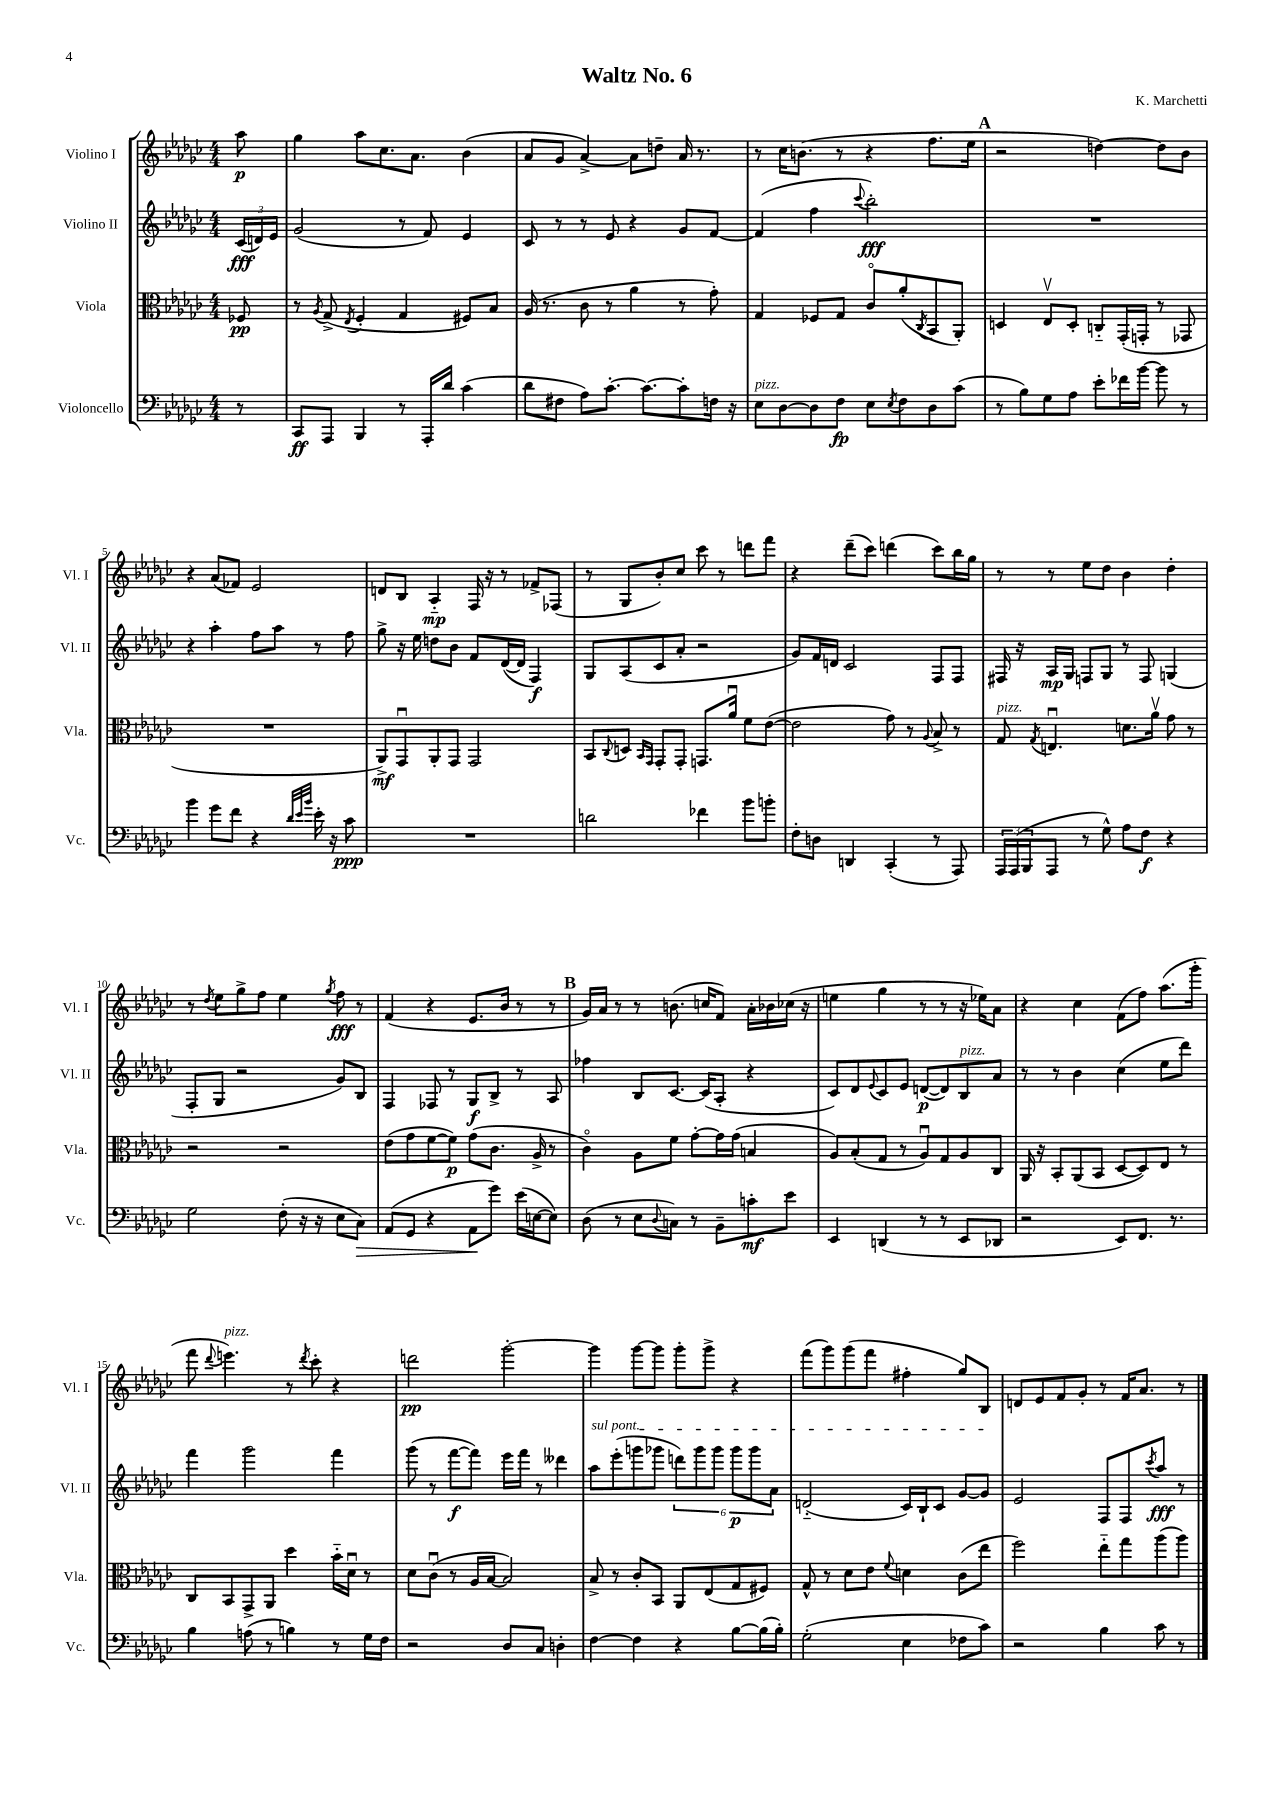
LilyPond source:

\header { title = "Waltz No. 6" composer = "K. Marchetti" }
<<
\new StaffGroup <<
\new Staff = "s0" \with { instrumentName = "Violino I" shortInstrumentName = "Vl. I" } {
    \clef treble \key ges \major \numericTimeSignature \time 4/4 \partial 8
    aes''8\p |
    ges''4 aes''8 ces''8. aes'8. bes'4( |
    aes'8 ges'8 aes'4~->) aes'8 d''8-- aes'16 r8. |
    r8 ces''16 b'8.( r8 r4 f''8. ees''16 |
    \mark \markup { \bold "A" } r2 d''4~) d''8 bes'8 |
    r4 aes'8( fes'8) ees'2 |
    d'8 bes8 aes4-_\mp f16 r16 r8 fes'8-> fes8( |
    r8 ges8 bes'8-.) ces''8 ces'''8 r8 d'''8 f'''8 |
    r4 des'''8--( ces'''8) d'''4( ces'''8) bes''16 ges''16 |
    r8 r8 ees''8 des''8 bes'4 des''4-. |
    r8 \acciaccatura { des''8 } ees''8 ges''8-> f''8 ees''4 \acciaccatura { ges''8 } f''8\fff r8 |
    f'4( r4 ees'8. bes'16 r8 r8 |
    \mark \markup { \bold "B" } ges'16) aes'16 r8 r8 b'8.( c''16 f'8) aes'16-. bes'16 ces''16( r16 |
    e''4 ges''4 r8 r8 r16 ees''16) aes'8 |
    r4 ces''4 f'8( f''8) aes''8.( ges'''16-. |
    f'''8 \appoggiatura { des'''8 } e'''4.^\markup { \italic "pizz." }) r8 \acciaccatura { des'''8 } ces'''8-. r4 |
    d'''2\pp ges'''2~-. |
    ges'''4 ges'''8~ ges'''8 ges'''8-. ges'''8-> r4 |
    f'''8( ges'''8) ges'''8( f'''8 fis''4-. ges''8) bes8 |
    d'8 ees'8 f'8 ges'8-. r8 f'16 aes'8. r8 \bar "|." |
}
\new Staff = "s1" \with { instrumentName = "Violino II" shortInstrumentName = "Vl. II" } {
    \clef treble \key ges \major \numericTimeSignature \time 4/4 \partial 8
    \tuplet 3/2 { ces'16\fff( d'16) ees'16 } |
    ges'2( r8 f'8) ees'4 |
    ces'8 r8 r8 ees'8 r4 ges'8 f'8~ |
    f'4( f''4 \appoggiatura { ces'''8 } bes''2-.\fff) |
    \mark \markup { \bold "A" } R1 |
    r4 aes''4-. f''8 aes''8 r8 f''8 |
    ges''8-> r16 ees''16 d''8 bes'8 f'8 des'16~( des'16 f4\f) |
    ges8 aes8( ces'8 aes'8-. r2 |
    ges'8) f'16 d'16 ces'2 f8 f8 |
    fis16 r16 aes16\mp ges16 f8 ges8 r8 f8 g4( |
    f8-. ges8 r2 ges'8) bes8 |
    f4 fes8 r8 ges8\f bes8-> r8 aes8 |
    \mark \markup { \bold "B" } fes''4 bes8 ces'8.~ ces'16( aes8-. r4 |
    ces'8) des'8 \appoggiatura { ees'8 } ces'8 ees'8 d'8~\p( d'8) bes8^\markup { \italic "pizz." } aes'8 |
    r8 r8 bes'4 ces''4( ees''8 des'''8) |
    f'''4 ges'''2 f'''4 |
    ges'''8( r8 f'''8~\f f'''8) ees'''16 f'''16 r8 deses'''4 |
    \once \override TextSpanner.bound-details.left.text = \markup { \italic "sul pont." } aes''8\startTextSpan ees'''8-.( g'''8 ges'''8 \tuplet 6/4 { d'''8) ges'''8 ges'''8 ges'''8\p ges'''8 aes'8 } |
    d'2-_( ces'16) bes16-! ces'8 ges'8~ ges'8\stopTextSpan |
    ees'2 f8 f8 \acciaccatura { ces'''8 } aes''8\fff r8 \bar "|." |
}
\new Staff = "s2" \with { instrumentName = "Viola" shortInstrumentName = "Vla." } {
    \clef alto \key ges \major \numericTimeSignature \time 4/4 \partial 8
    fes8\pp |
    r8 \acciaccatura { aes8 } ges8->( \acciaccatura { ees8 } f4-. ges4 fis8) bes8 |
    aes16( r8. ces'8 r8 aes'4 r8 ges'8-.) |
    ges4 fes8 ges8 ces'8\flageolet aes'8-.( \acciaccatura { ces8 } bes,8 aes,8-.) |
    \mark \markup { \bold "A" } d4 ees8\upbow d8-. c8-_ ges,16-.( g,16-. r8 ges,8 |
    R1 |
    aes,8->\mf) ges,8\downbow aes,8-. ges,8 ges,2 |
    bes,8 \appoggiatura { ces8 } d8 \grace { bes,16 ges,16 } ges,8-. ges,8-. g,8. aes'16\downbow f'8 ees'8~( |
    ees'2 ges'8) r8 \appoggiatura { aes8 } bes8-> r8 |
    ges8^\markup { \italic "pizz." } \acciaccatura { ges8 } e4.\downbow d'8. aes'16\upbow ges'8 r8 |
    r2 r2 |
    ees'8( ges'8 f'8~ f'8\p) ges'8( ces'8. aes16-> r8 |
    \mark \markup { \bold "B" } ces'4\flageolet) aes8 f'8 ges'8~-. ges'16 ges'16( b4 |
    aes8) bes8-.( ges8 r8 aes8\downbow) ges8 aes8 ces8 |
    aes,16 r16 bes,8-. aes,8( bes,8 des8~ des8) ees8 r8 |
    ces8 bes,8 ges,8-> aes,8 des''4 bes'16-_ des'16\downbow r8 |
    des'8 ces'8\downbow( r8 aes16 bes16~ bes2) |
    bes8-> r8 ces'8-. bes,8 aes,8 ees8( ges8 fis8) |
    ges8-^ r8 des'8 ees'8 \appoggiatura { f'8 } d'4 ces'8( ees''8 |
    f''2) ees''8-_ ges''8 aes''8( aes''8) \bar "|." |
}
\new Staff = "s3" \with { instrumentName = "Violoncello" shortInstrumentName = "Vc." } {
    \clef bass \key ges \major \numericTimeSignature \time 4/4 \partial 8
    r8 |
    ces,8\ff aes,,8 bes,,4 r8 aes,,16-. des'16 ces'4( |
    des'8 fis8 aes8) ces'8.~-. ces'8.~ ces'8-. f16 r16 |
    ees8^\markup { \italic "pizz." } des8~ des8 f8\fp ees8 \acciaccatura { ees8 } f8 des8 ces'8( |
    \mark \markup { \bold "A" } r8 bes8) ges8 aes8 ees'8-. fes'16 bes'16~ bes'8 r8 |
    bes'4 ges'8 f'8 r4 \grace { des'32 ees'32 bes'32 } ees'16-. r16 ces'8\ppp |
    R1 |
    d'2 fes'4 bes'8 b'8-. |
    f8-. d8 d,4 ces,4-.( r8 aes,,8) |
    \tuplet 3/2 { aes,,16 aes,,16( bes,,16 } aes,,8 r8 ges8-^) aes8 f8\f r4 |
    ges2 f8-.( r16 r16 ees8 ces8\>) |
    aes,8( ges,8 r4 aes,8\! ges'8) ees'16( e16~ e8) |
    \mark \markup { \bold "B" } des8( r8 ees8 \appoggiatura { des8 } c8) r8 bes,8-- c'8-.\mf ees'8 |
    ees,4 d,4( r8 r8 ees,8 des,8 |
    r2 ees,8) f,8. r8. |
    bes4 a8( r8 b4) r8 ges16 f16 |
    r2 des8 ces8 d4-. |
    f4~ f4 r4 bes8~ bes16( bes16-.) |
    ges2-.( ees4 fes8 ces'8) |
    r2 bes4 ces'8 r8 \bar "|." |
}
>>
>>
